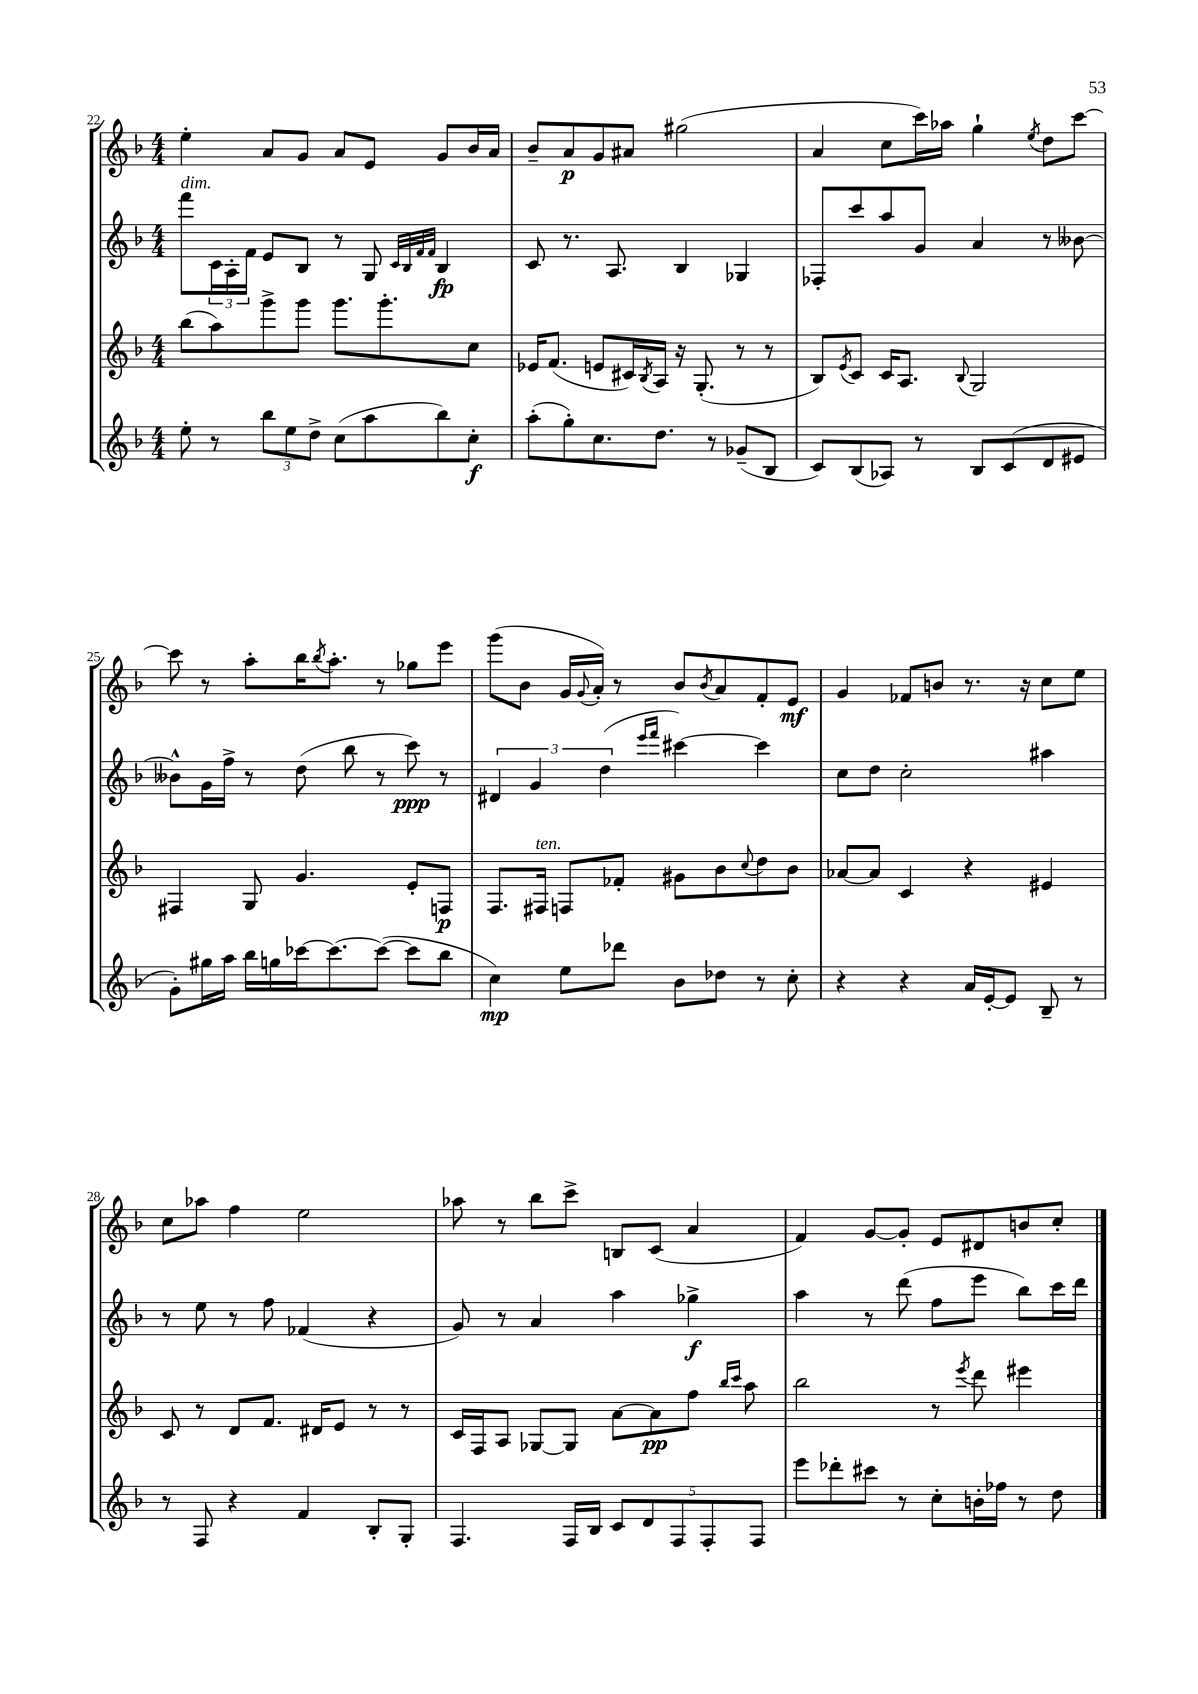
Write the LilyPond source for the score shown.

<<
\new StaffGroup <<
\new Staff = "s0" {
    \clef treble \key f \major \numericTimeSignature \time 4/4
    e''4-. a'8 g'8 a'8 e'8 g'8 bes'16 a'16 |
    bes'8-- a'8\p g'8 ais'8 gis''2( |
    a'4 c''8 c'''16) aes''16 g''4-! \acciaccatura { e''8 } d''8 c'''8~ |
    c'''8 r8 a''8-. bes''16 \acciaccatura { bes''8 } a''8.-. r8 ges''8 e'''8 |
    g'''8( bes'8 g'16 \appoggiatura { g'8 } a'16-.) r8 bes'8 \acciaccatura { bes'8 } a'8 f'8-. e'8\mf |
    g'4 fes'8 b'8 r8. r16 c''8 e''8 |
    c''8 aes''8 f''4 e''2 |
    aes''8 r8 bes''8 c'''8-> b8 c'8( a'4 |
    f'4) g'8~ g'8-. e'8 dis'8 b'8 c''8-. \bar "|." |
}
\new Staff = "s1" {
    \clef treble \key f \major \numericTimeSignature \time 4/4
    f'''8^\markup { \italic "dim." } \tuplet 3/2 { c'16 a16-. f'16 } e'8 bes8 r8 g8 \grace { c'32 bes32 f'32 f'32 } bes4\fp |
    c'8 r8. a8. bes4 ges4 |
    fes8-. c'''8 a''8 g'8 a'4 r8 beses'8~ |
    beses'8-^ g'16 f''16-> r8 d''8( bes''8 r8 c'''8\ppp) r8 |
    \tuplet 3/2 { dis'4 g'4 d''4( } \grace { e'''16 f'''16 } cis'''4~) cis'''4 |
    c''8 d''8 c''2-. ais''4 |
    r8 e''8 r8 f''8 fes'4( r4 |
    g'8) r8 a'4 a''4 ges''4->\f |
    a''4 r8 d'''8( f''8 e'''8 bes''8) c'''16 d'''16 \bar "|." |
}
\new Staff = "s2" {
    \clef treble \key f \major \numericTimeSignature \time 4/4
    bes''8( a''8) g'''8-> g'''8 g'''8. g'''8.-. c''8 |
    ees'16 f'8.( e'8 cis'16) \acciaccatura { bes8 } a16 r16 g8.-.( r8 r8 |
    bes8) \acciaccatura { e'8 } c'8 c'16 a8. \appoggiatura { bes8 } g2 |
    fis4 g8 g'4. e'8-. f8\p |
    f8. fis16^\markup { \italic "ten." } f8 fes'8-. gis'8 bes'8 \appoggiatura { c''8 } d''8 bes'8 |
    aes'8~ aes'8 c'4 r4 eis'4 |
    c'8 r8 d'8 f'8. dis'16 e'8 r8 r8 |
    c'16 f16 a8 ges8~ ges8 a'8~ a'8\pp f''8 \grace { bes''16 c'''16 } a''8 |
    bes''2 r8 \acciaccatura { e'''8 } d'''8 eis'''4 \bar "|." |
}
\new Staff = "s3" {
    \clef treble \key f \major \numericTimeSignature \time 4/4
    e''8-. r8 \tuplet 3/2 { bes''8 e''8 d''8-> } c''8( a''8 bes''8) c''8-.\f |
    a''8-.( g''8-.) c''8. d''8. r8 ges'8--( bes8 |
    c'8) bes8( aes8) r8 bes8 c'8( d'8 eis'8 |
    g'8-.) gis''16 a''16 bes''16 g''16 ces'''16~ ces'''8.~ ces'''8~( ces'''8 bes''8 |
    c''4\mp) e''8 des'''8 bes'8 des''8 r8 c''8-. |
    r4 r4 a'16 e'16~-. e'8 bes8-- r8 |
    r8 f8 r4 f'4 bes8-. g8-. |
    f4. f16 bes16 \tuplet 5/4 { c'8 d'8 f8 f8-. f8 } |
    e'''8 des'''8-. cis'''8 r8 c''8-. b'16-. fes''16 r8 d''8 \bar "|." |
}
>>
>>
\layout { \context { \Score currentBarNumber = #22 } }
